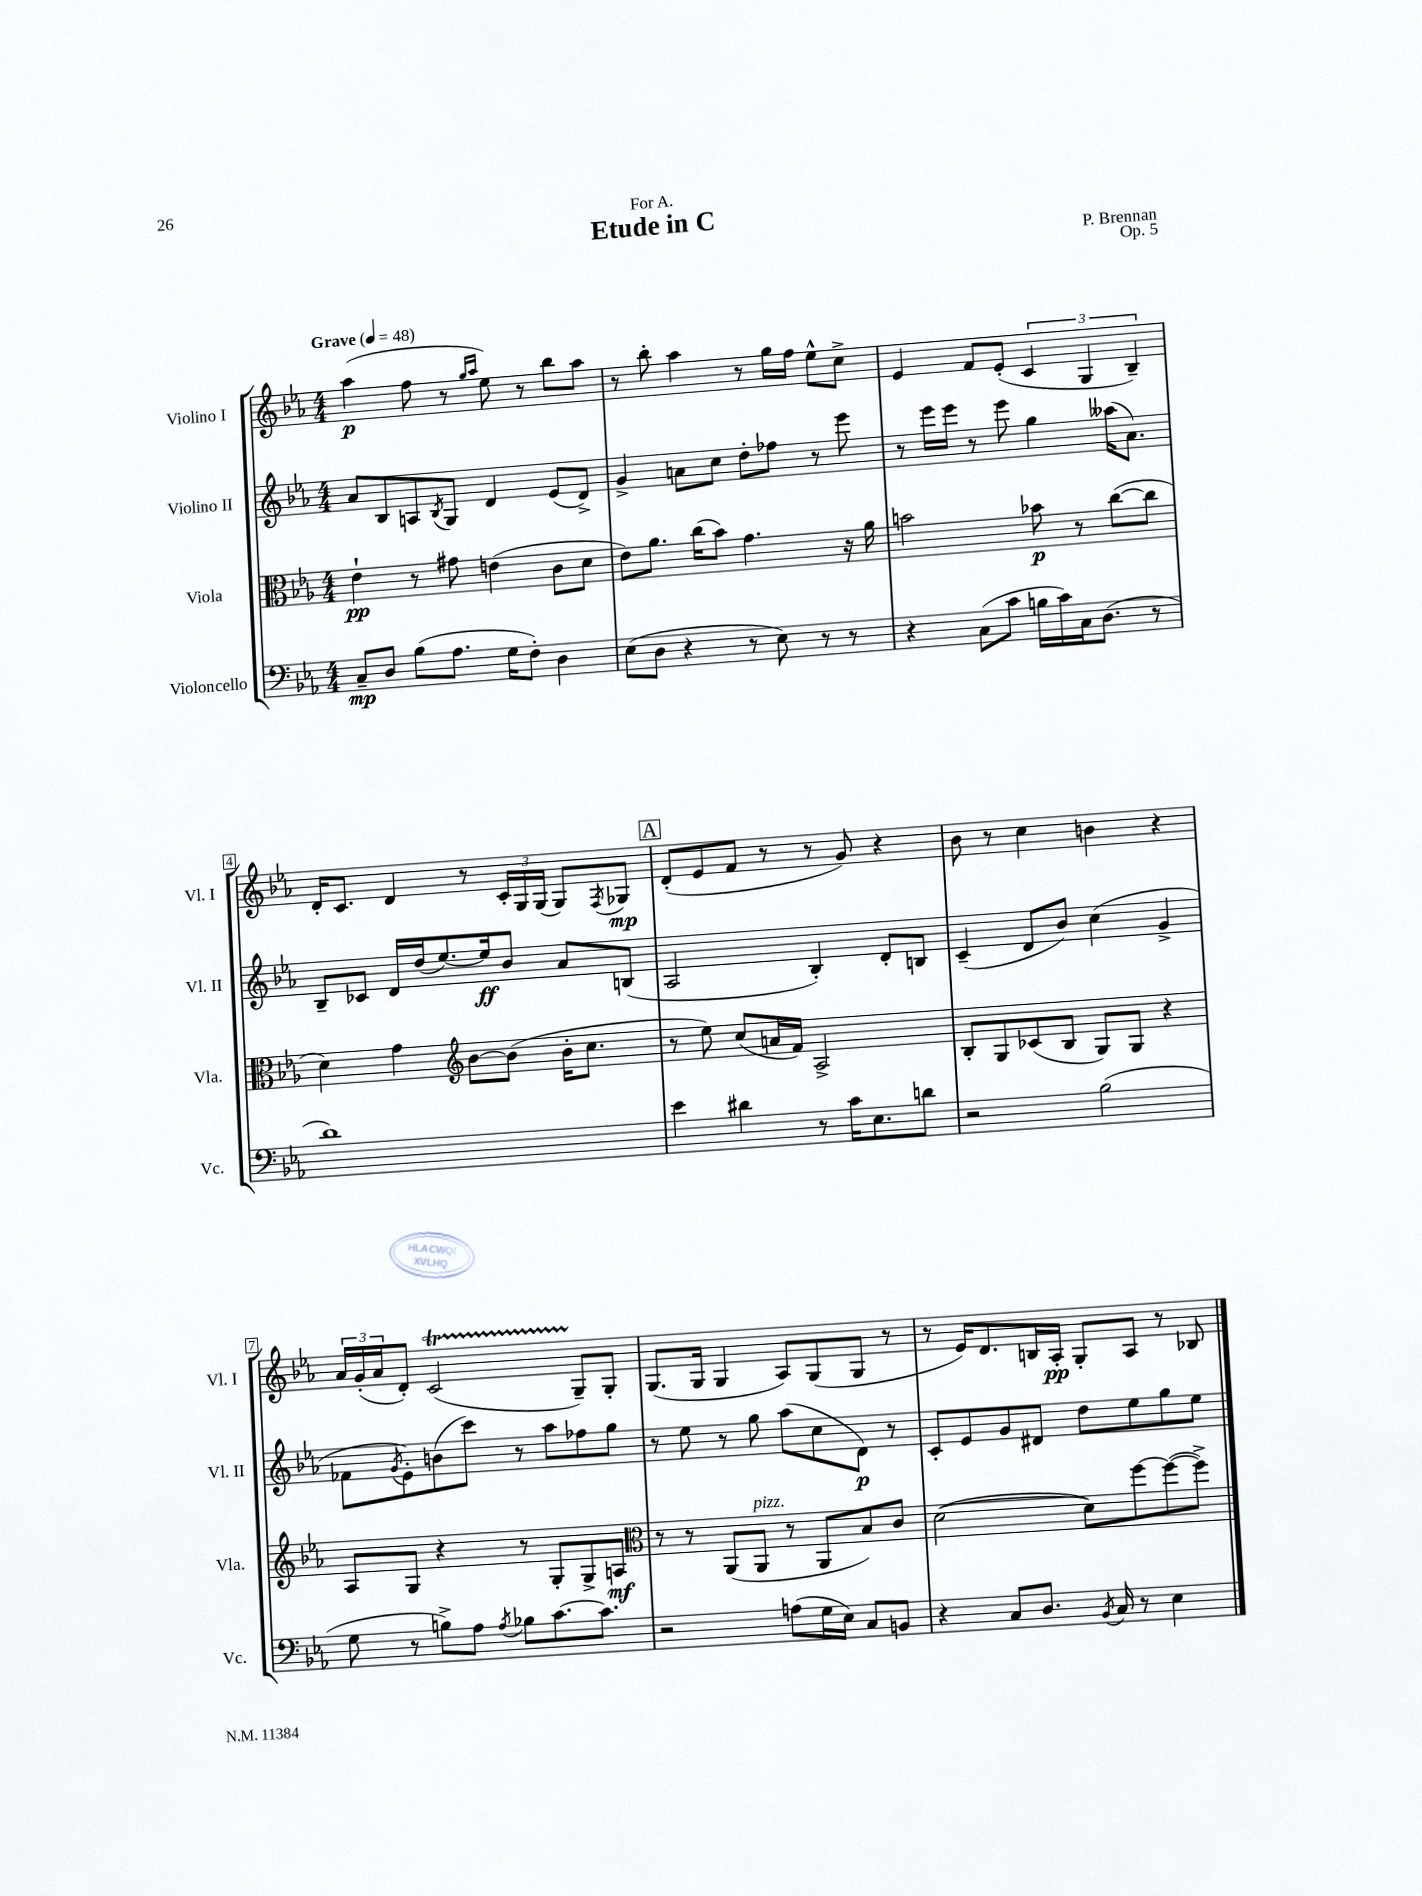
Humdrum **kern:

**kern	**kern	**kern	**kern
*staff4	*staff3	*staff2	*staff1
*clefF4	*clefC3	*clefG2	*clefG2
*k[b-e-a-]	*k[b-e-a-]	*k[b-e-a-]	*k[b-e-a-]
*M4/4	*M4/4	*M4/4	*M4/4
*MM48	*MM48	*MM48	*MM48
8C~/L	4e-`\	8a-/L	(4aa-\
8D/J	.	8B-/	.
(8B-\L	8r	8A/	8ff\
.	.	8qB-/	.
8.A-\J	8g#\	8G/J	8r
.	.	.	16qqgg/LL
.	.	.	16qqaa-/JJ
.	(4e\	4d/	8ee-\)
16G\LK	.	.	.
8F'\J)	.	.	8r
4D\	8c\L	(8e-/L	8bb-\L
.	8d\J	8d^/J)	8aa-\J
=	=	=	=
(8E-\L	8e-\L)	4g^/	8r
8D\J	8.a-\J	.	8bb-'\
4r	.	8a\L	4aa-\
.	(16cc\LK	.	.
.	8b-\J)	8cc\J	.
8r	4.g\	8dd'\L	8r
8E-\)	.	8ff-\J	16gg\LL
.	.	.	16ff\JJ
8r	.	8r	8ee-^^\L
8r	16r	8eee-\	8cc^\J
.	16a-\	.	.
=	=	=	=
4r	2b\	8r	4e-/
.	.	16eee-\LL	.
.	.	16eee-\JJ	.
(8C\L	.	8r	8f/L
8c\J	.	8eee-\	(8e-'/J
16B\LL	8b-\	4gg\	6c/
16c\)	.	.	.
16C\J	8r	.	.
.	.	.	6G/
(8.D\J	.	.	.
.	([8cc\L	(16aa--\LK	.
.	.	8.a-\J)	.
.	.	.	6B-~/)
8r	8cc\]J	.	.
=	=	=	=
1d)	4d\)	8B-~/L	16d'/LK
.	.	.	8.c/J
.	.	8c-/J	.
.	4g\	16d/LL	4d/
.	.	(16dd/J	.
.	.	[8.ee-/)	.
*	*clefG2	*	*
.	[8b-\L	.	8r
.	.	16ee-/]k	.
.	(8b-\]J	8b-/J	24c'/LL
.	.	.	24G/
.	.	.	(24G/JJ
.	16b-'\LK	8a-/L	8G/L)
.	8.cc\J	.	.
.	.	.	8qF/
.	.	(8B/J	8G-/J
=	=	=	=
4e-\	8r	2A-/	(8d'/L
.	8ee-\)	.	8e-/
4d#\	(8cc/L	.	8f/J
.	16a/L	.	8r
.	16f/JJ)	.	.
8r	2A-^/	4B-'/)	8r
16c\LK	.	.	8g/)
8.E-\	.	.	.
.	.	8d'/L	4r
8d\J	.	8B/J	.
=	=	=	=
2r	8B-'/L	(4c~/	8b-\
.	8G/	.	8r
.	(8c-/	8d/L	4cc\
.	8B-/J	8b-/J)	.
(2B-\	8G/L)	(4cc\	4b\
.	8G/J	.	.
.	4r	4g^/	4r
=	=	=	=
8G\	8A-/L	8f-\L	24a-/LL
.	.	.	(24g'/
.	.	.	24a-/J
.	.	8qg/	.
8r	8G/J	8e-'\)	8d'/J)
8B^\L)	4r	(8b\	(2c/
8A-\J	.	8ccc\J)	.
8qA-/	.	.	.
8B-\L	8r	8r	.
[8.c\	8G'/L	8aa-\L	.
.	8G^/	8ff-\	8G~/L)
8.c\]J	.	.	.
.	8A/J	8gg\J	8G'/J
=	=	=	=
*	*clefC3	*	*
2r	8r	8r	(8.G/L
.	8r	8ee-\	.
.	.	.	16G/Jk
.	(8AA-/L	8r	4G/
.	8AA-/J	8gg\	.
(8A\L	8r	(8aa-\L	8A-/L)
16G\L	8AA-/L	8cc\	(8G/
16E-\JJ)	.	.	.
8C/L	8B-/)	8d\J)	8G/J
8BB/J	8c/J	8r	8r
=	=	=	=
4r	([2d\	8c'/L	8r
.	.	8e-/	16e-/LK)
.	.	.	8.d/
8C/L	.	8g/	.
8.D/J	.	8d#/J	16B/L
.	.	.	16A-'/JJ
.	8d\]L)	8dd\L	8G'/L
8qBB-/	.	.	.
16C/	.	.	.
8r	[8ff\	8ee-\	8A-/J
4E-\	(8ff\_	8gg\	8r
.	8ff^\]J)	8ee-\J	8B-/
==	==	==	==
*-	*-	*-	*-
